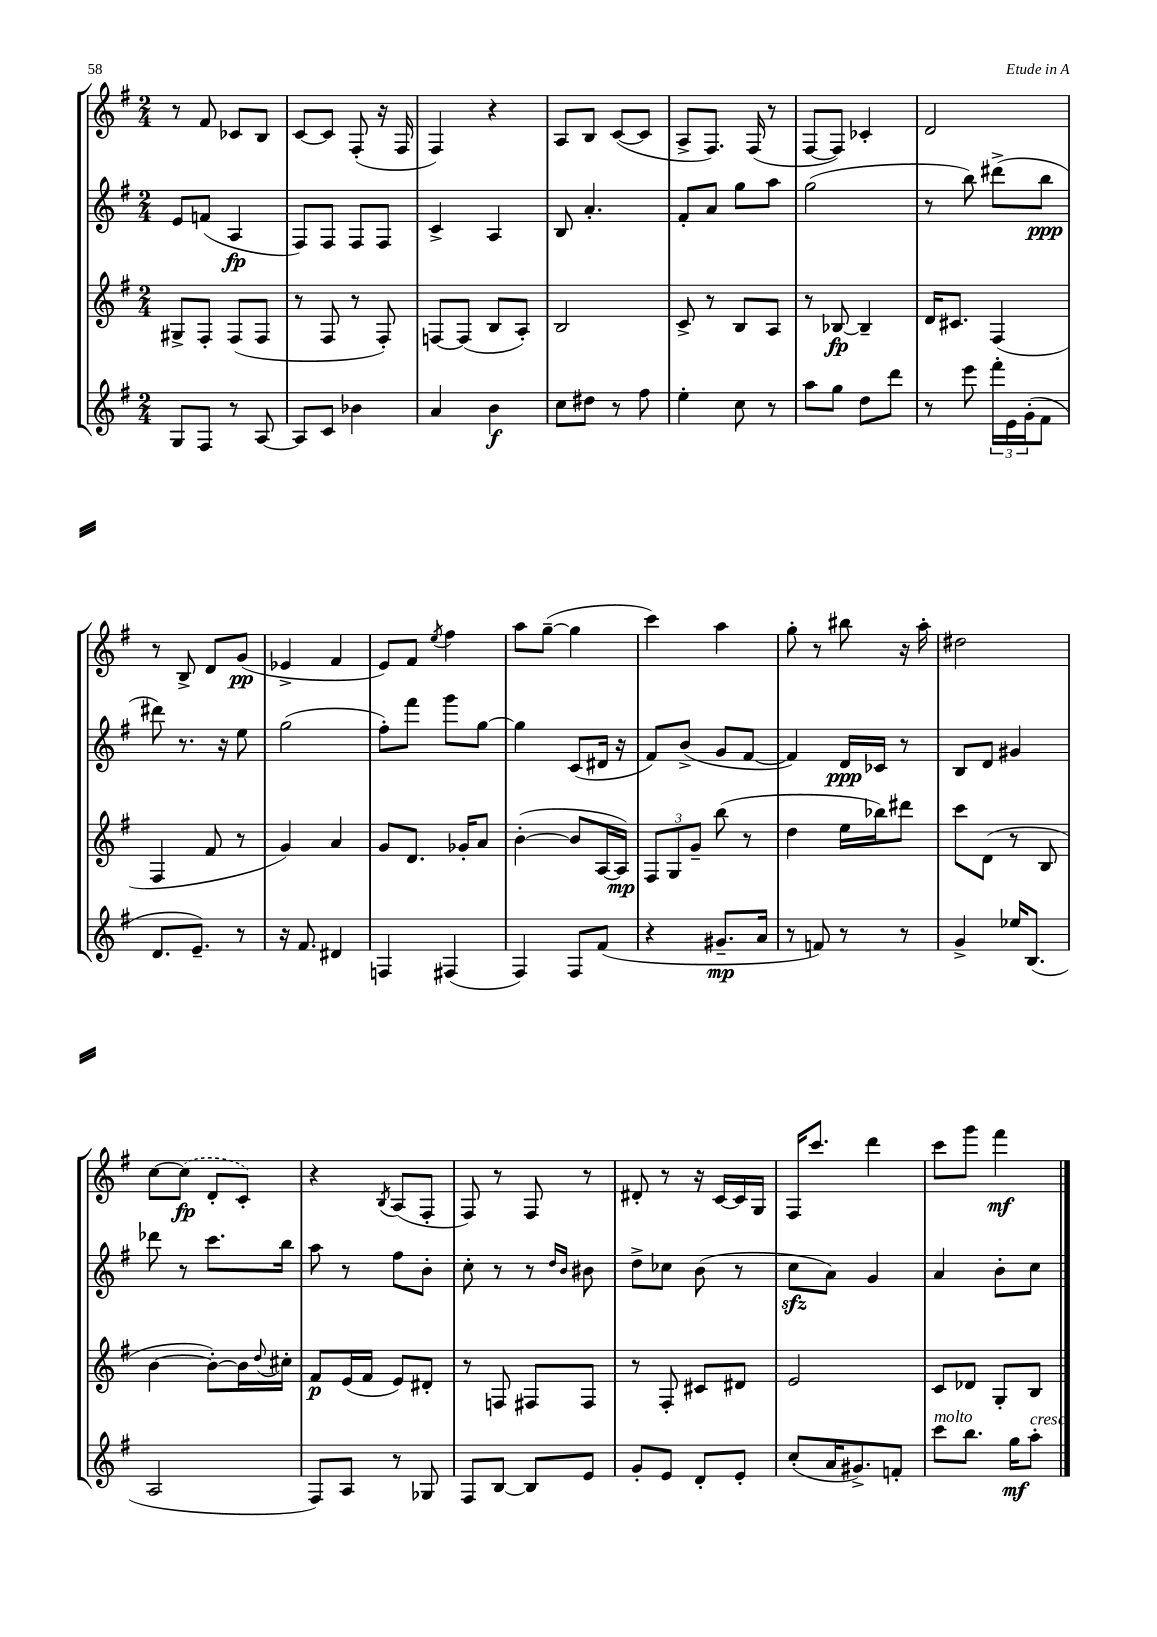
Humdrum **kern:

**kern	**kern	**kern	**kern
*staff4	*staff3	*staff2	*staff1
*clefG2	*clefG2	*clefG2	*clefG2
*k[f#]	*k[f#]	*k[f#]	*k[f#]
*M2/4	*M2/4	*M2/4	*M2/4
8G	8G#^	8e	8r
8F#	8F#'	(8f	8f#
8r	(8F#	4A	8c-
[8A	8F#	.	8B
=	=	=	=
8A]	8r	8F#)	[8c
8c	8F#	8F#	8c]
4b-	8r	8F#	(8F#'
.	8F#')	8F#	16r
.	.	.	16F#
=	=	=	=
4a	[8F	4c^	4F#)
.	(8F]	.	.
4b	8B	4A	4r
.	8A')	.	.
=	=	=	=
8cc	2B	8B	8A
8dd#	.	4.a'	8B
8r	.	.	([8c
8ff#	.	.	8c]
=	=	=	=
4ee'	8c^	8f#'	8A^
.	8r	8a	8.F#)
8cc	8B	8gg	.
.	.	.	(16F#
8r	8A	8aa	8r
=	=	=	=
8aa	8r	(2gg	[8F#
8gg	[8B-	.	8F#])
8dd	4B-~]	.	4c-'
8ddd	.	.	.
=	=	=	=
8r	16d	8r	2d
.	8.c#	.	.
8eee	.	8bb)	.
24fff#'	(4F#	(8ddd#^	.
24e	.	.	.
(24g'	.	.	.
8f#	.	8bb	.
=	=	=	=
8.d	4F#	8ddd#)	8r
.	.	8.r	8B^
8.e~)	.	.	.
.	8f#	.	8d
.	.	16r	.
8r	8r	8ee	(8g
=	=	=	=
16r	4g)	(2gg	4e-^
8.f#	.	.	.
4d#	4a	.	4f#
=	=	=	=
4F	8g	8ff#')	8e)
.	8.d	8fff#	8f#
.	.	.	8qee
(4F#	.	8ggg	4ff#
.	16g-'	.	.
.	8a	[8gg	.
=	=	=	=
4F#)	([4b'	4gg]	8aa
.	.	.	([8gg~
8F#	8b]	(8c	4gg]
(8f#	[16A	16d#	.
.	16A])	16r	.
=	=	=	=
4r	12F#	8f#)	4ccc)
.	12G	.	.
.	.	(8b^	.
.	12g~	.	.
8.g#~	(8bb	8g	4aa
.	8r	[8f#	.
16a	.	.	.
=	=	=	=
8r	4dd	4f#])	8gg'
8f)	.	.	8r
8r	16ee	16d	8bb#
.	16bb-)	16c-	.
8r	8ddd#	8r	16r
.	.	.	16aa'
=	=	=	=
4g^	8ccc	8B	2dd#
.	(8d	8d	.
16ee-	8r	4g#	.
(8.B	.	.	.
.	8B	.	.
=	=	=	=
2A	[4b	8ddd-	[8cc
.	.	8r	(8cc]
.	8b'_)	8.ccc	8d'
.	16b]	.	8c')
.	8qqdd	.	.
.	16cc#'	16bb	.
=	=	=	=
8F#)	8f#	8aa	4r
8A	(16e	8r	.
.	16f#	.	.
.	.	.	8qB
8r	8e)	8ff#	(8A
8G-	8d#'	8b'	8F#'
=	=	=	=
8F#	8r	8cc'	8F#)
[8B	8F	8r	8r
8B]	8F#	8r	8F#
.	.	16qqdd	.
.	.	16qqb	.
8e	8F#	8b#	8r
=	=	=	=
8g'	8r	8dd^	8d#'
8e	8F#'	8cc-	8r
8d'	8c#	(8b	16r
.	.	.	[16c
8e'	8d#	8r	16c]
.	.	.	16G
=	=	=	=
(8cc'	2e	8cc	16F#
.	.	.	8.ccc
16a	.	8a)	.
8.g#^)	.	.	.
.	.	4g	4ddd
8f'	.	.	.
=	=	=	=
8ccc	8c	4a	8ccc
8.bb	8d-	.	8ggg
.	8G'	8b'	4fff#
16gg	.	.	.
8aa'	8B	8cc	.
==	==	==	==
*-	*-	*-	*-
